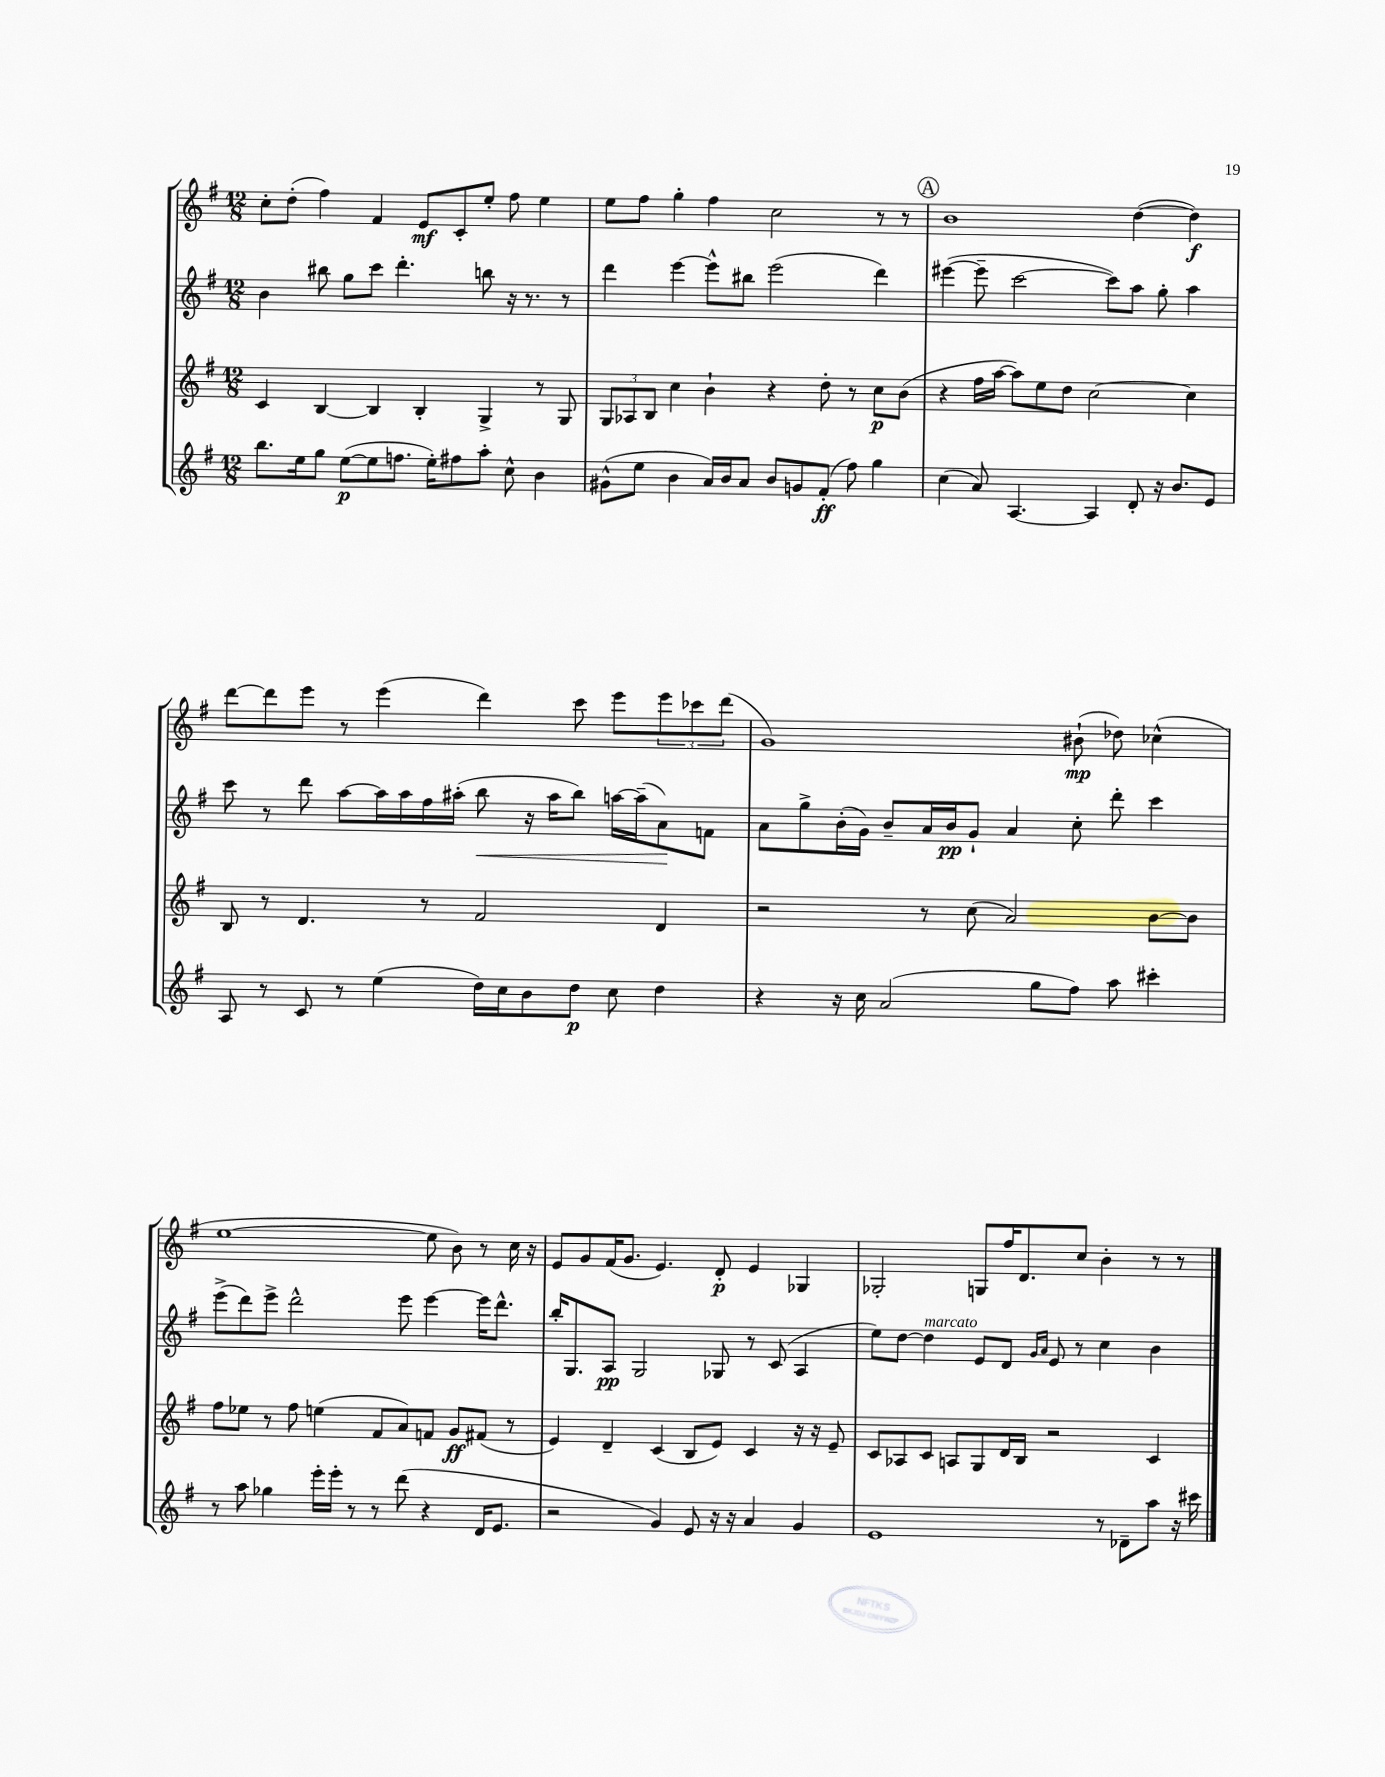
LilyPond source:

<<
\new StaffGroup <<
\new Staff = "s0" {
    \clef treble \key g \major \numericTimeSignature \time 12/8
    c''8-. d''8-.( fis''4) fis'4 e'8\mf c'8-. e''8-. fis''8 e''4 |
    e''8 fis''8 g''4-. fis''4 c''2 r8 r8 |
    \mark \markup { \circle "A" } b'1 d''4~( d''4\f) |
    d'''8~ d'''8 e'''8 r8 e'''4( d'''4) c'''8 e'''8 \tuplet 3/2 { e'''8 ces'''8 d'''8( } |
    g'1) bis'8-!\mp( des''8) ces''4-^( |
    e''1~ e''8 b'8) r8 c''16 r16 |
    e'8 g'8 fis'16( g'8. e'4.) d'8-.\p e'4 ges4 |
    ges2-. g8 fis''16 d'8. c''8 b'4-. r8 r8 \bar "|." |
}
\new Staff = "s1" {
    \clef treble \key g \major \numericTimeSignature \time 12/8
    b'4 bis''8 g''8 c'''8 d'''4.-. b''8 r16 r8. r8 |
    d'''4 e'''4~ e'''8-^ bis''8 e'''2( d'''4) |
    \mark \markup { \circle "A" } eis'''4~( eis'''8-- c'''2~ c'''8) a''8 g''8-. a''4 |
    c'''8 r8 d'''8 a''8~ a''16 a''16 fis''16 ais''16-.( b''8\< r16 ais''16 b''8) a''16~ a''16--( a'8\!) f'8 |
    a'8 g''8-> b'16-.( g'16) b'8-- a'16 b'16\pp g'8-! a'4 c''8-. d'''8-. c'''4 |
    e'''8->( d'''8) e'''8-> d'''2-^ e'''8 e'''4~ e'''16 d'''8.-^ |
    b''16-. g8. a8\pp g2 ges8 r8 c'8( a4 |
    e''8) d''8~ d''4^\markup { \italic "marcato" } e'8 d'8 \grace { g'16 a'16 } e'8 r8 c''4 b'4 \bar "|." |
}
\new Staff = "s2" {
    \clef treble \key g \major \numericTimeSignature \time 12/8
    c'4 b4~ b4 b4-. g4-> r8 g8 |
    \tuplet 3/2 { g8 aes8 b8 } c''4 b'4-! r4 d''8-. r8 c''8\p b'8( |
    \mark \markup { \circle "A" } r4 fis''16 a''16~ a''8) e''8 d''8 c''2~ c''4 |
    b8 r8 d'4. r8 fis'2 d'4 |
    r2 r8 c''8( a'2) b'8~ b'8 |
    fis''8 ees''8 r8 fis''8 e''4( fis'8 a'8) f'8 g'8\ff fis'8( r8 |
    e'4) d'4-- c'4( b8 e'8) c'4 r16 r16 e'8-- |
    c'8 aes8 c'8 a8 g8 d'16 b16 r2 c'4 \bar "|." |
}
\new Staff = "s3" {
    \clef treble \key g \major \numericTimeSignature \time 12/8
    b''8. e''16 g''8 e''8~\p( e''8 f''8. e''16-.) fis''8 a''8-. c''8-^ b'4 |
    gis'8-^( e''8 b'4 a'16) b'16 a'8 b'8 g'8 fis'8-.\ff( fis''8) g''4 |
    \mark \markup { \circle "A" } c''4( a'8) a4.~ a4 d'8-. r16 b'8. e'8 |
    a8 r8 c'8 r8 e''4( d''16) c''16 b'8 d''8\p c''8 d''4 |
    r4 r16 c''16 a'2( g''8 fis''8) a''8 cis'''4-. |
    r8 a''8 ges''4 e'''16-. e'''16-. r8 r8 d'''8( r4 d'16 e'8. |
    r2 g'4) e'8 r16 r16 a'4 g'4 |
    e'1 r8 des'8-- a''8 r16 cis'''16 \bar "|." |
}
>>
>>
\layout { \context { \Score \remove "Bar_number_engraver" } }
